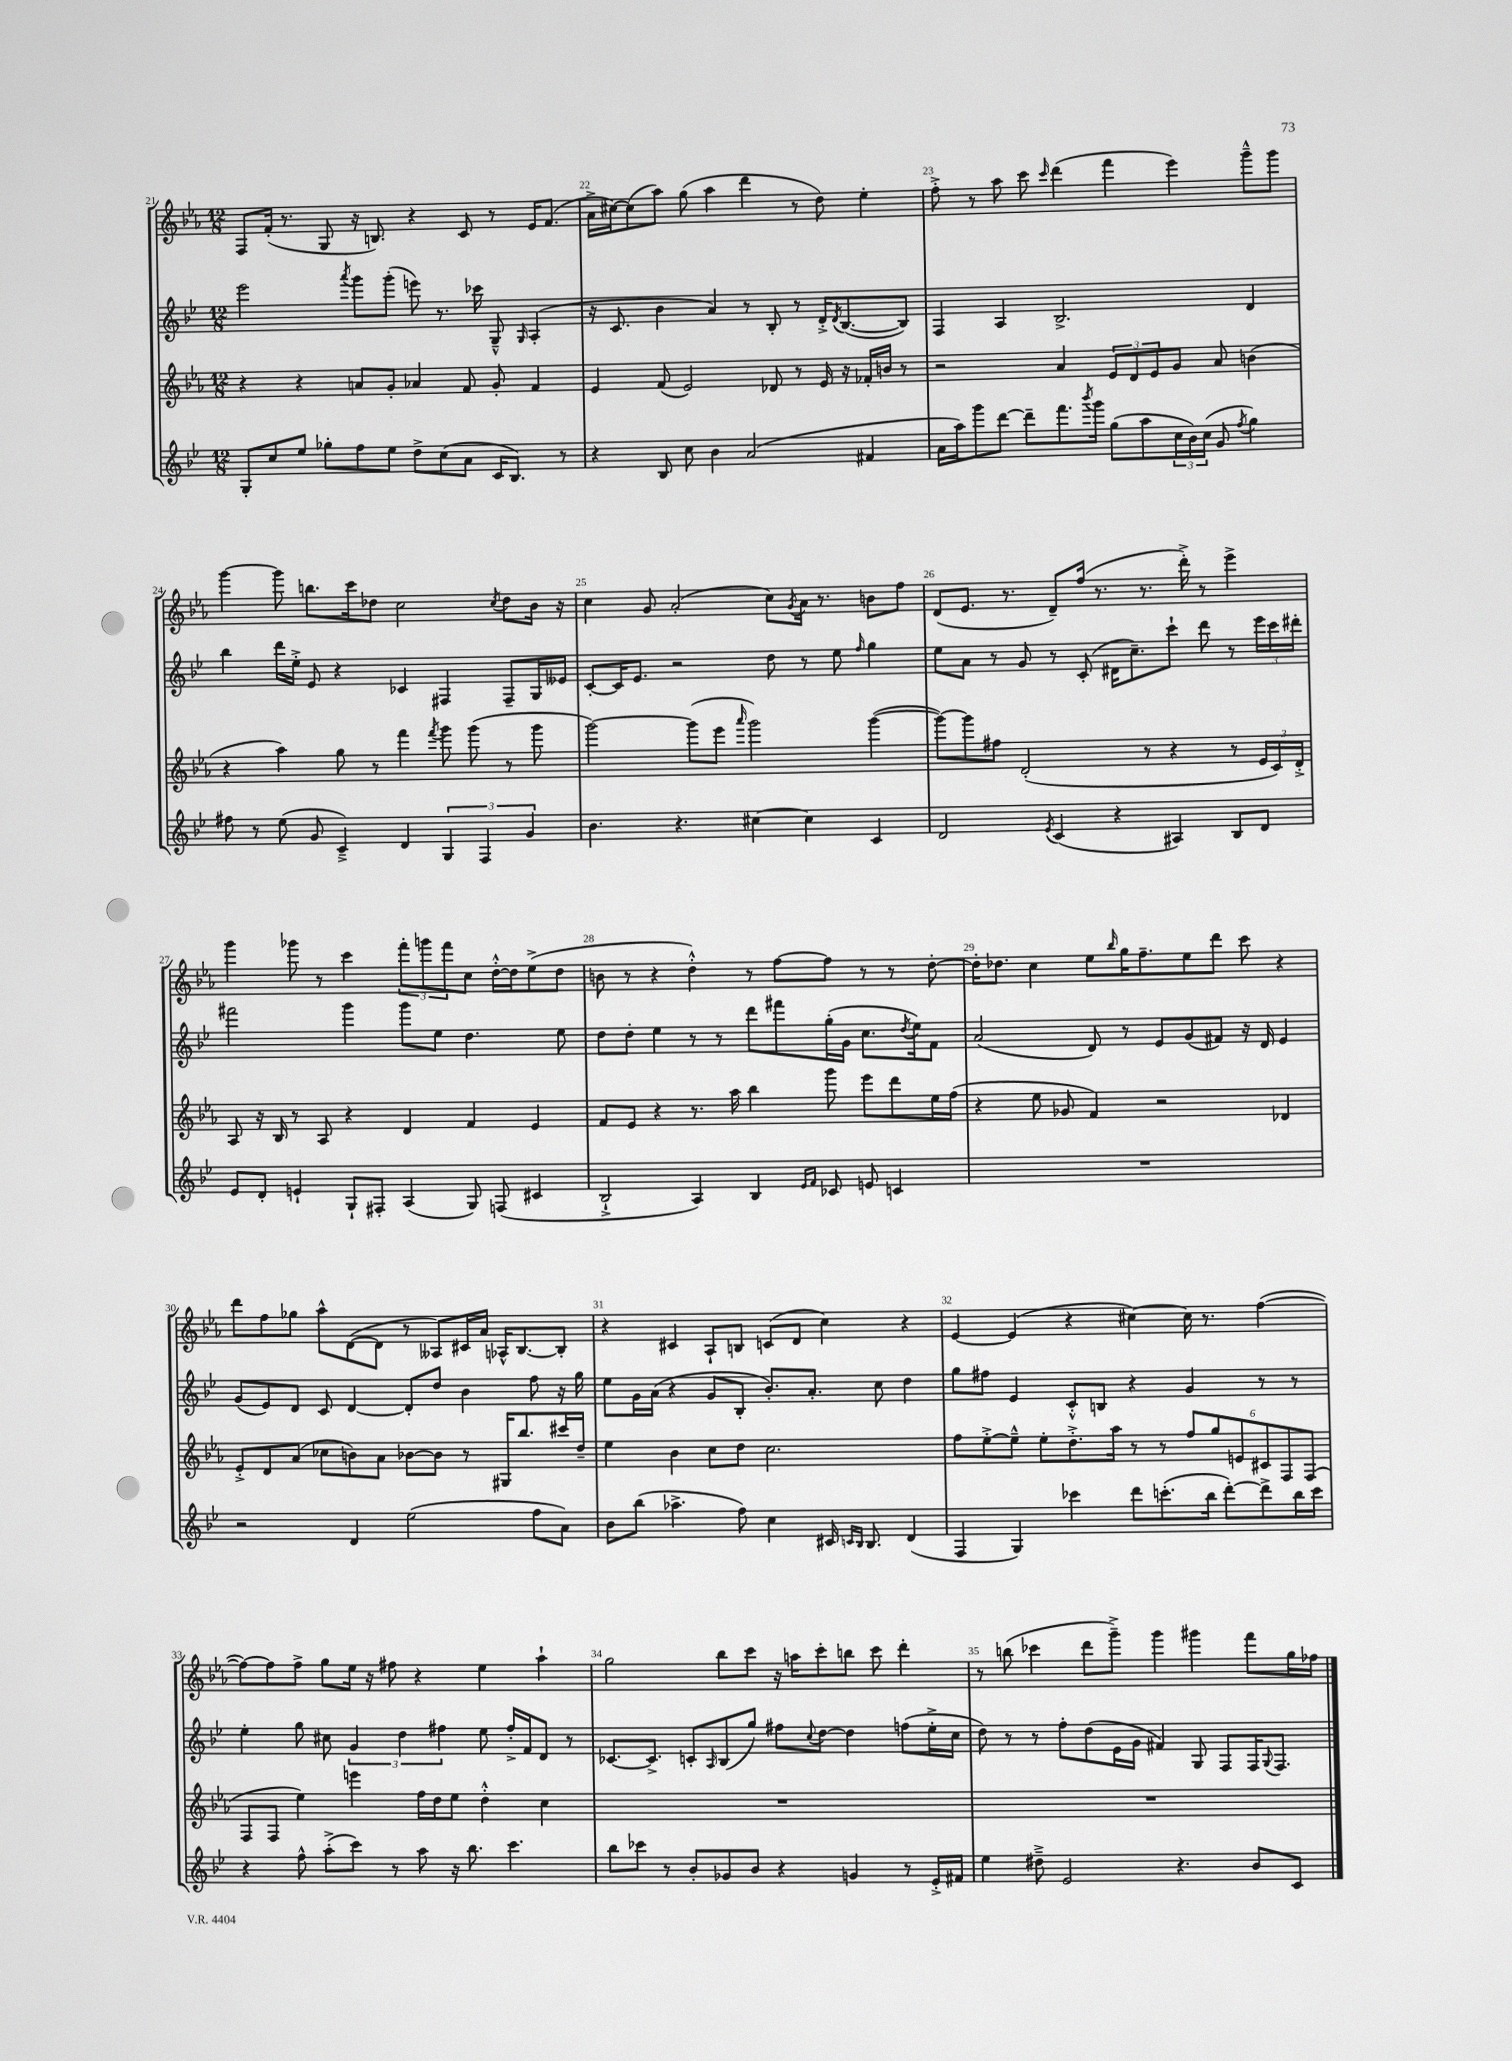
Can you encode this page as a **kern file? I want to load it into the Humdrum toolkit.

**kern	**kern	**kern	**kern
*staff4	*staff3	*staff2	*staff1
*clefG2	*clefG2	*clefG2	*clefG2
*k[b-e-]	*k[b-e-a-]	*k[b-e-]	*k[b-e-a-]
*M12/8	*M12/8	*M12/8	*M12/8
8G'	4r	2eee-	8F
8cc	.	.	(16f'
.	.	.	8.r
8ee-	4r	.	.
8gg-'	.	.	8G
.	.	8qaaa	.
8ff	8a	8ggg	16r
.	.	.	8.B)
8ee-	8g'	(8ggg'	.
8dd^	4a-	8eee)	4r
(8cc	.	8.r	.
8a	8f	.	8c
.	.	16ccc-	.
16c	8g'	8G~^^	8r
8.B-)	.	.	.
.	.	16qqG	.
.	4f	(4A'	16e-
.	.	.	(8.f
8r	.	.	.
=	=	=	=
4r	4e-	16r	16a-^
.	.	8.c	[16cc#)
.	.	.	(8cc#]
8B-	(8f	4b-	8aa-)
8cc	2e-)	.	(8gg
4b-	.	4a)	4aa-
(2a	.	8r	4ddd
.	8d-	8B-'	.
.	8r	8r	8r
.	16e-	16d'^	8dd)
.	.	8qd	.
.	16r	([8.B-	.
4f#	16f-'	.	4ee-'
.	16b	.	.
.	8r	8B-])	.
=	=	=	=
16a	2r	4F	8ff'^
16aa)	.	.	.
8ggg	.	.	8r
[8ddd	.	4A	8aa-
8ddd~]	.	.	8ccc
.	.	.	16qqccc
8.fff	4a-	2.B-^	(4ddd
8qbbb-	.	.	.
16ggg	.	.	.
(8gg	12e-	.	4fff
.	12d	.	.
8aa	.	.	.
.	12e-	.	.
24cc	8g	.	4eee-)
24b-)	.	.	.
(24cc	.	.	.
8g	8a-	.	.
8qff	.	.	.
4gg)	(4b	4d	8ggg~^^
.	.	.	8ggg
=	=	=	=
8ff#	4r	4bb-	[4ggg
8r	.	.	.
(8ee-	4aa-)	16ddd	8ggg]
.	.	16ee-'^	.
8g	.	8e-	8.bb
4c~^)	8gg	4r	.
.	.	.	16ccc
.	8r	.	8dd-
4d	4fff	4c-	2cc
.	8qfff	.	.
6G	8ggg	4F#	.
.	(8ggg	.	.
6F	.	.	.
.	.	.	8qcc
.	8r	8F#~	8dd-
6g	.	.	.
.	8ggg	16G	16b-
.	.	16e--	16r
=	=	=	=
4.b-	[2ggg)	[8c'	4cc
.	.	16c]	.
.	.	8.e-	.
.	.	.	8g
4.r	.	2r	(2a-'
.	(8ggg]	.	.
.	8eee-	.	.
.	16qqaaa-	.	.
[4cc#	2ggg)	.	.
.	.	8dd	8cc)
.	.	.	8qg
4cc#]	.	8r	16a-
.	.	.	8.r
.	.	8ee-	.
.	.	16qqff	.
4c	([4ggg	4gg	8b
.	.	.	8ff
=	=	=	=
2d	8ggg_)	8ee-	(8d
.	8ggg]	8a	8.e-
.	8ff#	8r	.
.	.	.	8.r
.	(2d'	8g	.
8qe-	.	.	.
(4c	.	8r	8d~)
.	.	(8c'	(16ff
.	.	.	8.r
4r	.	16d#	.
.	.	8.cc~)	.
.	8r	.	8.r
4A#)	4r	8ccc`	.
.	.	.	16ddd'^)
.	.	8ddd	8r
8B-	8r	8r	4eee-^
8d	24e-	24eee-	.
.	24c)	24ccc	.
.	24d'^	24ddd#'	.
=	=	=	=
8e-	8A-	2fff#	4ggg
8d'	16r	.	.
.	16B-	.	.
4e`	8r	.	8ggg-
.	8A-	.	8r
8G`	4r	4ggg	4ccc
8F#'	.	.	.
(4A	4d	8ggg	12fff'
.	.	.	12ggg
.	.	8ee-	.
.	.	.	12fff
8G)	4f	4.dd	8cc
(8F	.	.	[16dd'^^
.	.	.	16dd]
4c#	4e-	.	(8ee-^
.	.	8ee-	8dd
=	=	=	=
2B-`^	8f	8dd	8b
.	8e-	8dd'	8r
.	4r	4ee-	4r
4A)	8.r	8r	4dd'^^)
.	.	8r	.
.	16aa-	.	.
4B-	4bb-	8ddd	8r
.	.	8fff#	[8ff
16qqe-	.	.	.
16qqf	.	.	.
8c-	8ggg	(16gg'	8ff]
.	.	16g	.
8e	8eee-	8.cc	8r
4c	8ddd	.	8r
.	.	8qdd	.
.	.	16ee-)	.
.	16ee-	8f	[8dd'
.	(16ff	.	.
=	=	=	=
1.r	4r	(2a	16dd']
.	.	.	8.dd-
.	8ee-	.	4cc
.	8g-	.	.
.	4f)	8d)	8ee-
.	.	.	16qqbb-
.	.	8r	16gg
.	.	.	8.ff~
.	2r	8e-	.
.	.	(8g	8ee-
.	.	8f#)	8ddd
.	.	16r	8ccc
.	.	16d	.
.	4d-	4e-	4r
=	=	=	=
2r	8e-'^	(8g	8ddd
.	8d	8e-)	8ff
.	(8a-	8d	8gg-
.	8cc-	8c	8aa-^^
4d	8b)	[4d	([8d
.	8a-	.	8d]
(2ee-	[8b-	8d']	8r
.	8b-]	8dd	8A--)
.	8r	4b-	16c#
.	.	.	16a-
.	16G#	.	16A-^^
.	8.bb-	.	[8.B-
8ff	.	8ff	.
8a)	16ccc#	16r	8B-']
.	16dd~	16gg	.
=	=	=	=
8b-	4ee-	8ee-	4r
(8bb-	.	16g	.
.	.	(16a	.
4.aa-^	4b-	4r	4c#
.	8cc	8g	8A-`
8ff)	8dd	8B-'	8B
4cc	2.cc	8.b-')	(8c
.	.	.	8d
.	.	8.a'	.
16c#	.	.	4cc)
16qqc	.	.	.
16qqB-	.	.	.
8.B-	.	.	.
.	.	8cc	.
(4d	.	4dd	4r
=	=	=	=
4F	8ff	8gg	[4e-
.	[8ee-'^	8ff#	.
4G)	8ee-~^^]	4e-	(4e-]
.	8ee-'	.	.
4ccc-	8.dd'^	8c'^^	4r
.	.	8B	.
.	16aa-	.	.
8ddd	8r	4r	[4cc#)
(8.ccc'	8r	.	.
.	12ff	4g	16cc#]
16bb-	.	.	8.r
.	12gg	.	.
[8ddd')	.	.	.
.	12e	.	.
8ddd^]	12c#	8r	([4ff
.	12F	.	.
16bb-	.	8r	.
.	(12F	.	.
16ccc	.	.	.
=	=	=	=
4r	8F	4ee-'	8ff_)
.	8F	.	8ff]
8ff^^	4ee-)	8gg	8ff^
(8aa'^	.	8cc#	8gg
8ccc)	4eee	6g	16ee-
.	.	.	16r
8r	.	.	8ff#
.	.	6dd	.
8aa	16ff	.	4r
.	16dd	.	.
.	.	6ff#	.
16r	8ee-	.	.
8.bb-	.	.	.
.	4dd'^^	8ee-	4ee-
4.ccc	.	16ff#'^	.
.	.	16f	.
.	4cc	8d	4aa-`
.	.	8r	.
=	=	=	=
8bb-	1.r	[8.c-	2gg
8ccc-	.	.	.
.	.	8.c-^]	.
8r	.	.	.
8b-'	.	8c'	.
.	.	16qqA	.
8g-	.	(8B-	8bb-
8b-	.	8gg)	8ccc
4r	.	8ff#	16r
.	.	.	16aa
.	.	8qqcc	.
.	.	[8dd	8ccc'
4g	.	4dd]	8bb
.	.	.	8ccc
8r	.	(8ff	4ddd'
16e-'^	.	16ee-'^	.
16f#	.	16cc	.
=	=	=	=
4ee-	1.r	8dd)	8r
.	.	8r	(8bb
8dd#~^	.	8r	4ccc-
2e-	.	8ff'	.
.	.	(8dd	8ddd
.	.	16e-	8ggg~^)
.	.	16g	.
.	.	4f#)	4ggg
4.r	.	.	.
.	.	8G	4ggg#
.	.	8F	.
8b-	.	16F	8fff
.	.	8qqG	.
.	.	8.F	.
8c	.	.	16gg
.	.	.	16ff-
==	==	==	==
*-	*-	*-	*-
